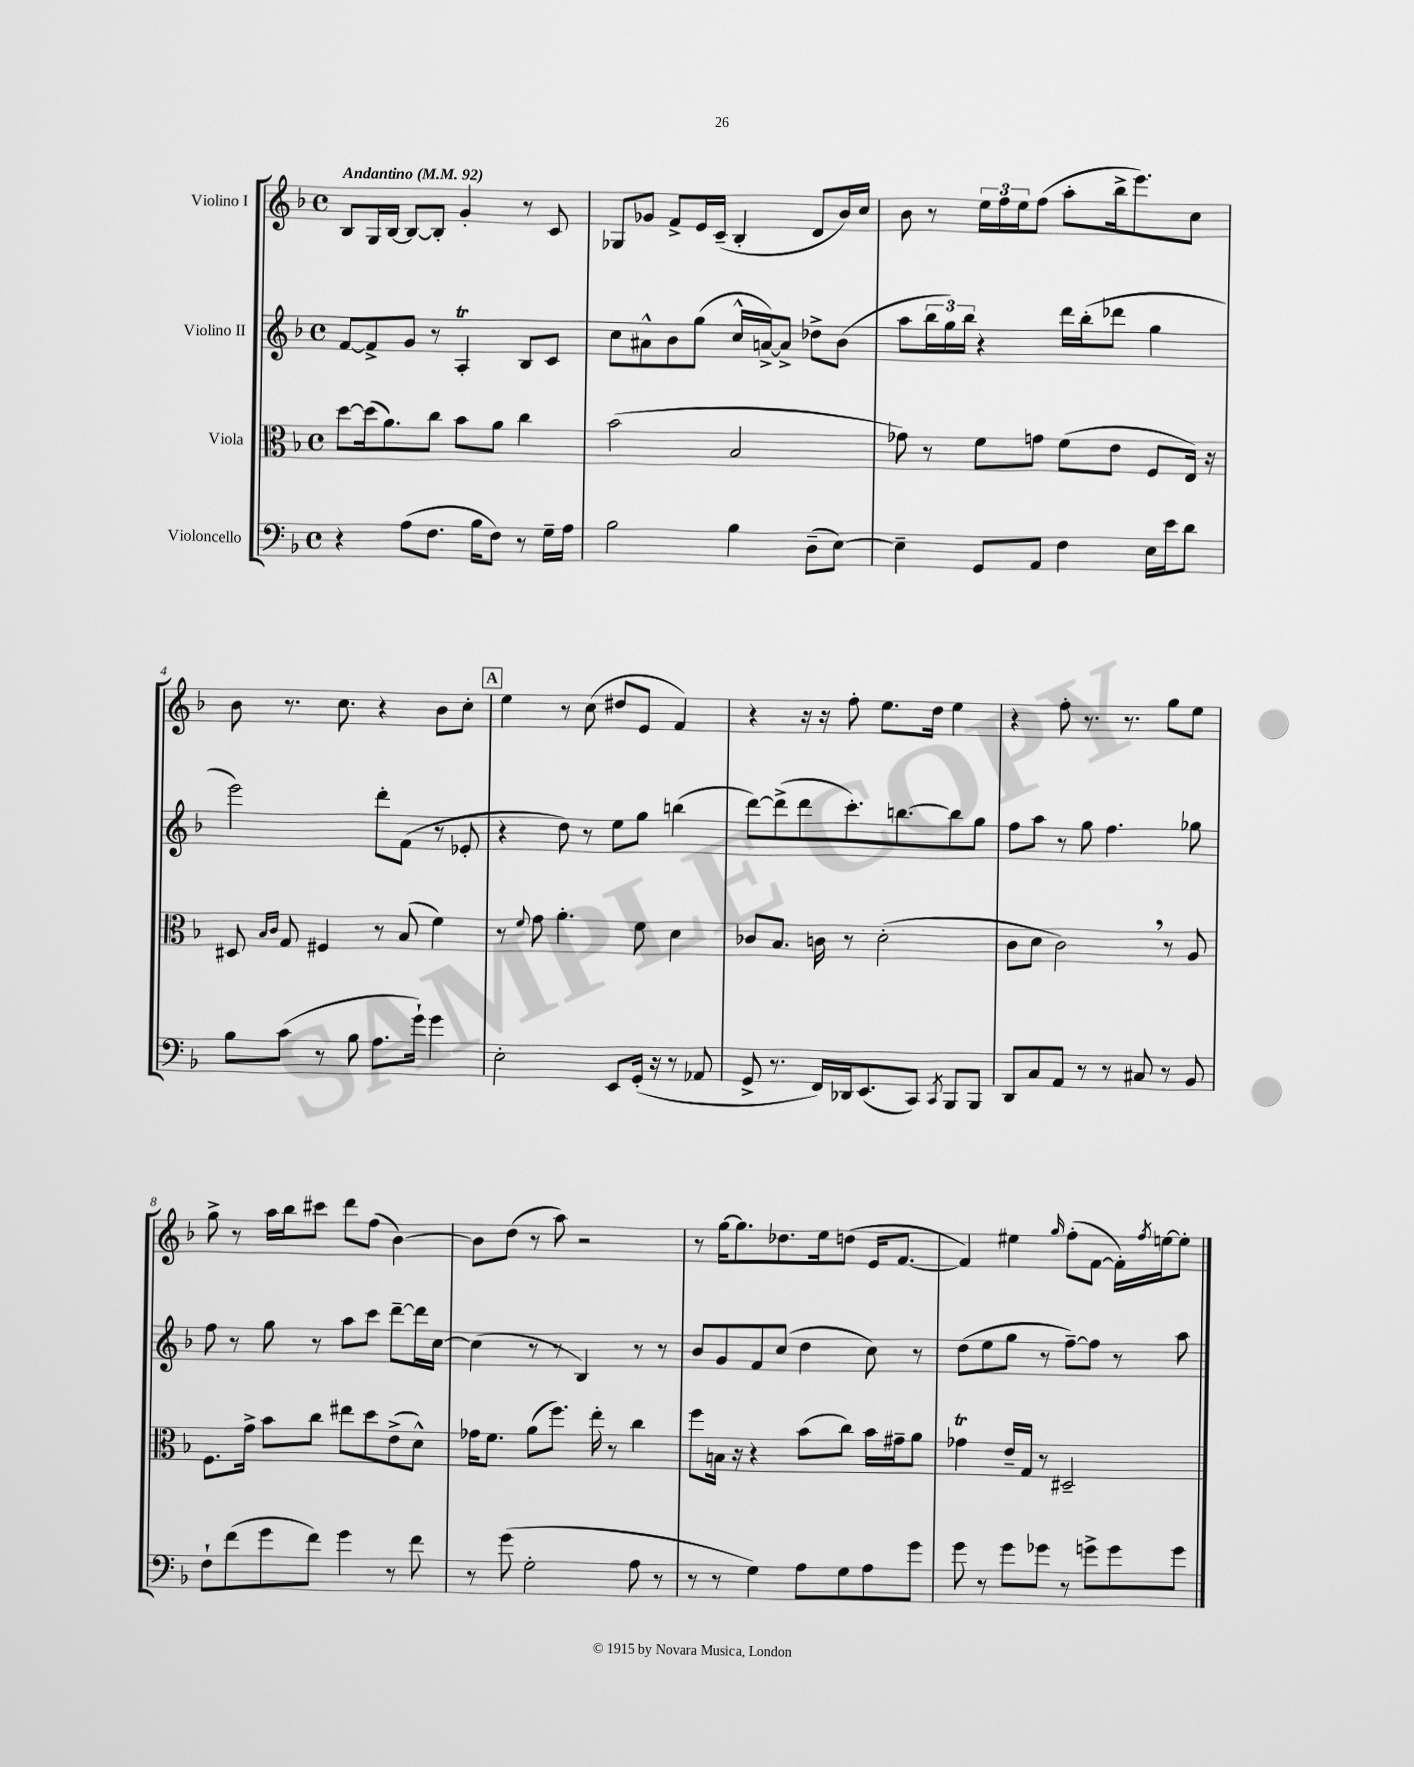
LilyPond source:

<<
\new StaffGroup <<
\new Staff = "s0" \with { instrumentName = "Violino I" } {
    \clef treble \key f \major \defaultTimeSignature \time 4/4 \tempo "Andantino" 4 = 92
    bes8 g16 bes16~ bes8~ bes8-. g'4-. r8 c'8 |
    ges8 ges'8 f'8-> e'16 c'16--( bes4-. d'8 bes'16) c''16 |
    bes'8 r8 \tuplet 3/2 { e''16 f''16 e''16 } f''8( a''8-. bes''16-> e'''8.) c''8 |
    bes'8 r8. c''8. r4 bes'8 c''8-. |
    \mark \markup { \box "A" } e''4 r8 c''8( dis''8 e'8 f'4) |
    r4 r16 r16 f''8-. e''8. d''16 e''4 |
    r4 f''8-. r8. r8. g''8 e''8 |
    g''8-> r8 a''16 bes''16 cis'''8 d'''8 f''8( bes'4~) |
    bes'8 d''8( r8 a''8) r2 |
    r8 g''16~ g''8. des''8. e''16 d''8( e'16 f'8.~ |
    f'4) eis''4 \grace { g''16 } f''8-.( f'8~ f'16-.) \acciaccatura { f''8 } e''16~ e''8-. \bar "|." |
}
\new Staff = "s1" \with { instrumentName = "Violino II" } {
    \clef treble \key f \major \defaultTimeSignature \time 4/4
    f'8~ f'8-> g'8 r8 a4-.\trill bes8 c'8 |
    c''8 ais'8-^ bes'8 g''8( c''16-^ a'16~->) a'8-> des''8-> bes'8( |
    a''8 \tuplet 3/2 { bes''16 g''16) bes''16 } r4 d'''16 bes''16-.( des'''8 g''4 |
    e'''2) d'''8-. f'8( r8 ees'8-. |
    \mark \markup { \box "A" } r4 d''8) r8 e''8 g''8 b''4( |
    d'''8~) d'''8->( d'''8 c'''8.-.) b''8.~ b''8 g''8 |
    f''8 a''8 r8 g''8 f''4. ges''8 |
    f''8 r8 g''8 r8 a''8 c'''8 d'''8~-- d'''16 c''16~ |
    c''4( r8 r8 bes4) r8 r8 |
    bes'8 g'8 f'8 c''8( d''4 c''8) r8 |
    d''8( e''8 g''8 r8 f''8~--) f''8 r8 a''8 \bar "|." |
}
\new Staff = "s2" \with { instrumentName = "Viola" } {
    \clef alto \key f \major \defaultTimeSignature \time 4/4
    d''8~ d''16( a'8.) c''8 bes'8 a'8 c''4 |
    bes'2( bes2 |
    ges'8) r8 f'8 g'8 f'8( e'8 f8 e16) r16 |
    dis8 \grace { bes16 c'16 } g8 fis4 r8 bes8( f'4) |
    \mark \markup { \box "A" } r8 \appoggiatura { f'8 } g'8 a'4.-. f'8 d'4 |
    ces'8 bes8. c'16 r8 d'2-.( |
    c'8 d'8 c'2) \breathe r8 a8 |
    f8. g'16-> bes'8 c''8 eis''8 d''8 e'8->( d'8-^) |
    ges'16 f'8. a'8( f''8.) e''16-. r8 c''4 |
    f''8 b16 r16 r4 bes'8( c''8) bes'16 gis'16-- a'8 |
    ges'4\trill e'16-- g16 r8 dis2-- \bar "|." |
}
\new Staff = "s3" \with { instrumentName = "Violoncello" } {
    \clef bass \key f \major \defaultTimeSignature \time 4/4
    r4 a8( f8. bes16 f8) r8 g16-- a16 |
    bes2 bes4 d8--( e8~) |
    e4-- g,8 a,8 f4 e16 e'16 d'8 |
    bes8 c'8( r8 bes8 a8. g'16-!) g'4 |
    \mark \markup { \box "A" } e2-. e,8 g,16-.( r16 r8 aes,8 |
    g,8-> r8. f,16) des,16 e,8.( c,8) \acciaccatura { c,8 } bes,,8 bes,,8 |
    d,8 c8 a,8 r8 r8 cis8 r8 bes,8 |
    f8-! f'8( g'8 f'8) g'4 r8 f'8 |
    r8 g'8( g2-. a8 r8 |
    r8 r8 g4) a8 g8 a8 g'8 |
    g'8 r8 g'8 ges'8 r8 g'8-> g'8 g'8 \bar "|." |
}
>>
>>
